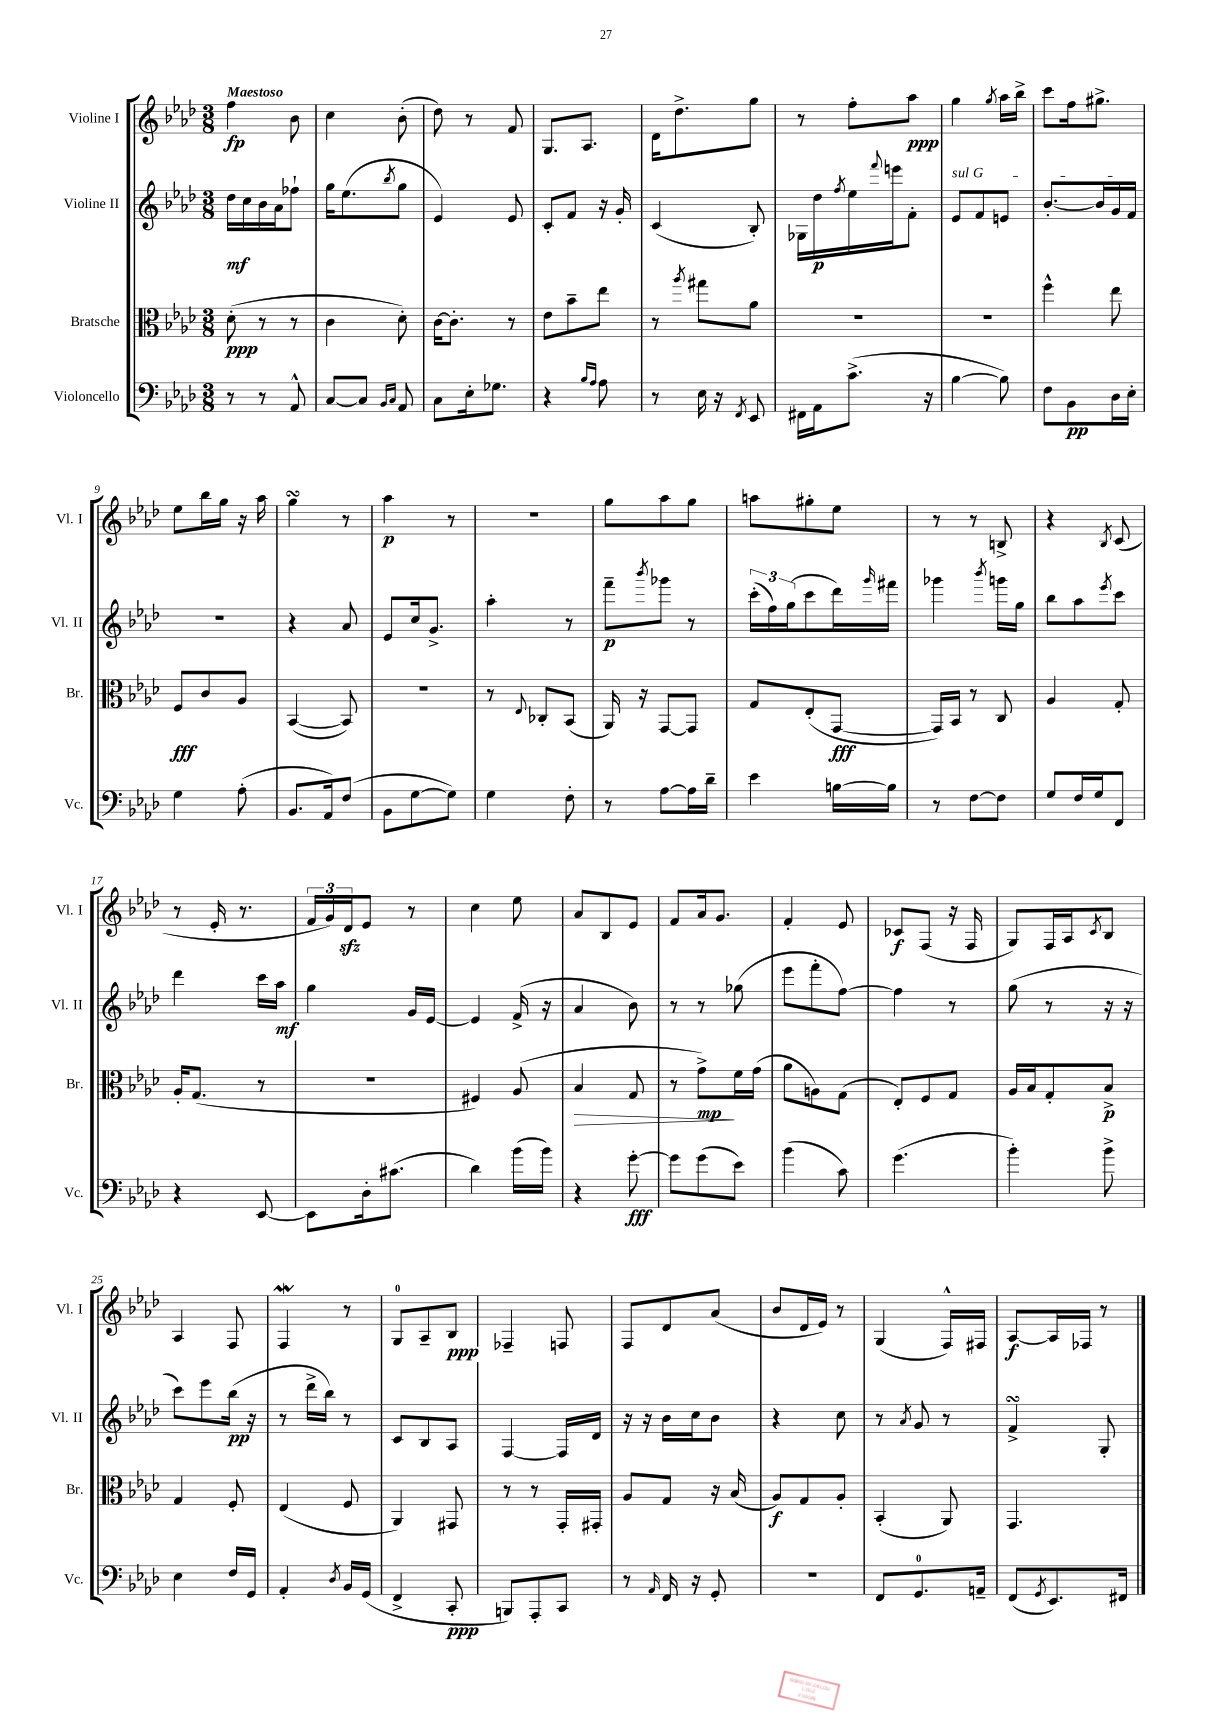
<<
\new StaffGroup <<
\new Staff = "s0" \with { instrumentName = "Violine I" shortInstrumentName = "Vl. I" } {
    \clef treble \key aes \major \numericTimeSignature \time 3/8 \tempo "Maestoso"
    f''4\fp bes'8 |
    c''4 bes'8-.( |
    des''8) r8 f'8 |
    g8. aes8. |
    des'16 des''8.-> g''8 |
    r8 f''8-. aes''8\ppp |
    g''4 \acciaccatura { g''8 } aes''16 bes''16-> |
    c'''8 f''16 gis''8.-> |
    ees''8 bes''16 g''16 r16 aes''16 |
    g''4\turn r8 |
    aes''4\p r8 |
    R4. |
    g''8 aes''8 g''8 |
    a''8 gis''8-. ees''8 |
    r8 r8 b8-> |
    r4 \acciaccatura { bes8 } c'8( |
    r8 ees'16-. r8. |
    \tuplet 3/2 { f'16 g'16) des'16\sfz } ees'8 r8 |
    c''4 ees''8 |
    aes'8 bes8 ees'8 |
    f'8 aes'16 g'8. |
    f'4-. ees'8 |
    ces'8\f f8( r16 f16 |
    g8) f16 aes16 \acciaccatura { c'8 } bes8 |
    aes4 f8 |
    f4\mordent r8 |
    g8-0 aes8-- bes8\ppp |
    fes4-- f8 |
    f8 des'8 aes'8( |
    bes'8 des'16 ees'16) r8 |
    g4( f16-^) fis16 |
    aes8~\f aes16 fes16 r8 \bar "|." |
}
\new Staff = "s1" \with { instrumentName = "Violine II" shortInstrumentName = "Vl. II" } {
    \clef treble \key aes \major \numericTimeSignature \time 3/8
    des''16\mf c''16 bes'16 aes'16 fes''8-! |
    g''16 ees''8.( \acciaccatura { bes''8 } g''8 |
    ees'4) ees'8 |
    c'8-. f'8 r16 g'16-. |
    c'4( bes8-.) |
    ges16 des''16\p \acciaccatura { f''8 } ees''16 \appoggiatura { f'''8 } e'''16 f'8-. |
    \once \override TextSpanner.bound-details.left.text = \markup { \italic "sul G" } ees'8\startTextSpan f'8 e'8 |
    bes'8.~-. bes'16 g'16 f'16\stopTextSpan |
    R4. |
    r4 aes'8 |
    ees'8 c''16 g'8.-> |
    aes''4-. r8 |
    f'''8--\p \acciaccatura { bes'''8 } ges'''8 r8 |
    \tuplet 3/2 { c'''16-.( f''16) g''16( } c'''8 des'''16) \grace { g'''16 } fis'''16 |
    ges'''4 \acciaccatura { bes'''8 } g'''16 g''16 |
    bes''8 aes''8 \acciaccatura { ees'''8 } c'''8 |
    des'''4 c'''16 aes''16\mf |
    g''4 g'16 ees'16~ |
    ees'4 f'16->( r16 |
    aes'4 bes'8) |
    r8 r8 ges''8( |
    ees'''8 f'''8-. f''8~) |
    f''4 r8 |
    g''8( r8 r16 r16 |
    c'''8) ees'''8 bes''16\pp( r16 |
    r8 des'''16-> bes''16) r8 |
    c'8 bes8 aes8 |
    f4~ f16 des'16 |
    r16 r16 bes'16 c''16 bes'8 |
    r4 c''8 |
    r8 \acciaccatura { aes'8 } g'8 r8 |
    f'4->\turn g8-. \bar "|." |
}
\new Staff = "s2" \with { instrumentName = "Bratsche" shortInstrumentName = "Br." } {
    \clef alto \key aes \major \numericTimeSignature \time 3/8
    des'8-.\ppp( r8 r8 |
    c'4 des'8-.) |
    c'16~ c'8.-. r8 |
    ees'8 bes'8-- ees''8 |
    r8 \acciaccatura { aes''8 } gis''8 aes'8 |
    R4. |
    R4. |
    f''4-^ ees''8 |
    f8\fff c'8 aes8 |
    bes,4~( bes,8) |
    r4. |
    r8 \appoggiatura { ees8 } ces8-. bes,8( |
    aes,16) r16 g,8~ g,8 |
    g8 ees8-.( g,8~\fff |
    g,16) bes,16 r8 c8 |
    aes4 g8-. |
    aes16-. g8.( r8 |
    R4. |
    fis4) aes8( |
    bes4\> g8 |
    r8 g'8->\mp\!) f'16 g'16( |
    aes'8 a8) g8( |
    ees8-.) f8 g8 |
    aes16 bes16 g8-. bes8->\p |
    g4 f8-. |
    ees4( f8 |
    aes,4) gis,8 |
    r8 r8 g,16-. gis,16-. |
    aes8 g8 r16 bes16( |
    aes8\f) g8 aes8-. |
    bes,4-.( aes,8) |
    g,4. \bar "|." |
}
\new Staff = "s3" \with { instrumentName = "Violoncello" shortInstrumentName = "Vc." } {
    \clef bass \key aes \major \numericTimeSignature \time 3/8
    r8 r8 aes,8-^ |
    c8~ c8 \grace { bes,16 c16 } aes,8 |
    c8 ees16-. ges8. |
    r4 \grace { bes16 aes16 } aes8 |
    r8 ees16 r16 \acciaccatura { f,8 } ees,8 |
    fis,16 aes,16 c'8.->( r16 |
    bes4~ bes8) |
    f8 bes,8\pp des16 ees16-. |
    g4 aes8-.( |
    bes,8. aes,16) f8( |
    bes,8 g8~ g8) |
    g4 f8-. |
    r8 aes8~ aes16 des'16-- |
    ees'4 b16~ b16 |
    r8 f8~ f8 |
    g8 f16 g16 f,8 |
    r4 ees,8~ |
    ees,8 des16-. cis'8.( |
    des'4) bes'16( bes'16) |
    r4 g'8~-.\fff |
    g'8 g'8( ees'8) |
    bes'4( c'8) |
    g'4.( |
    bes'4-.) bes'8-> |
    ees4 f16 g,16 |
    aes,4-. \acciaccatura { des8 } bes,16 g,16( |
    f,4-> c,8-.\ppp |
    b,,8) aes,,8-. c,8 |
    r8 \grace { aes,16 } f,16 r16 g,8-. |
    R4. |
    f,8 g,8.-0 a,16-- |
    f,8( \acciaccatura { g,8 } ees,8.) fis,16 \bar "|." |
}
>>
>>
